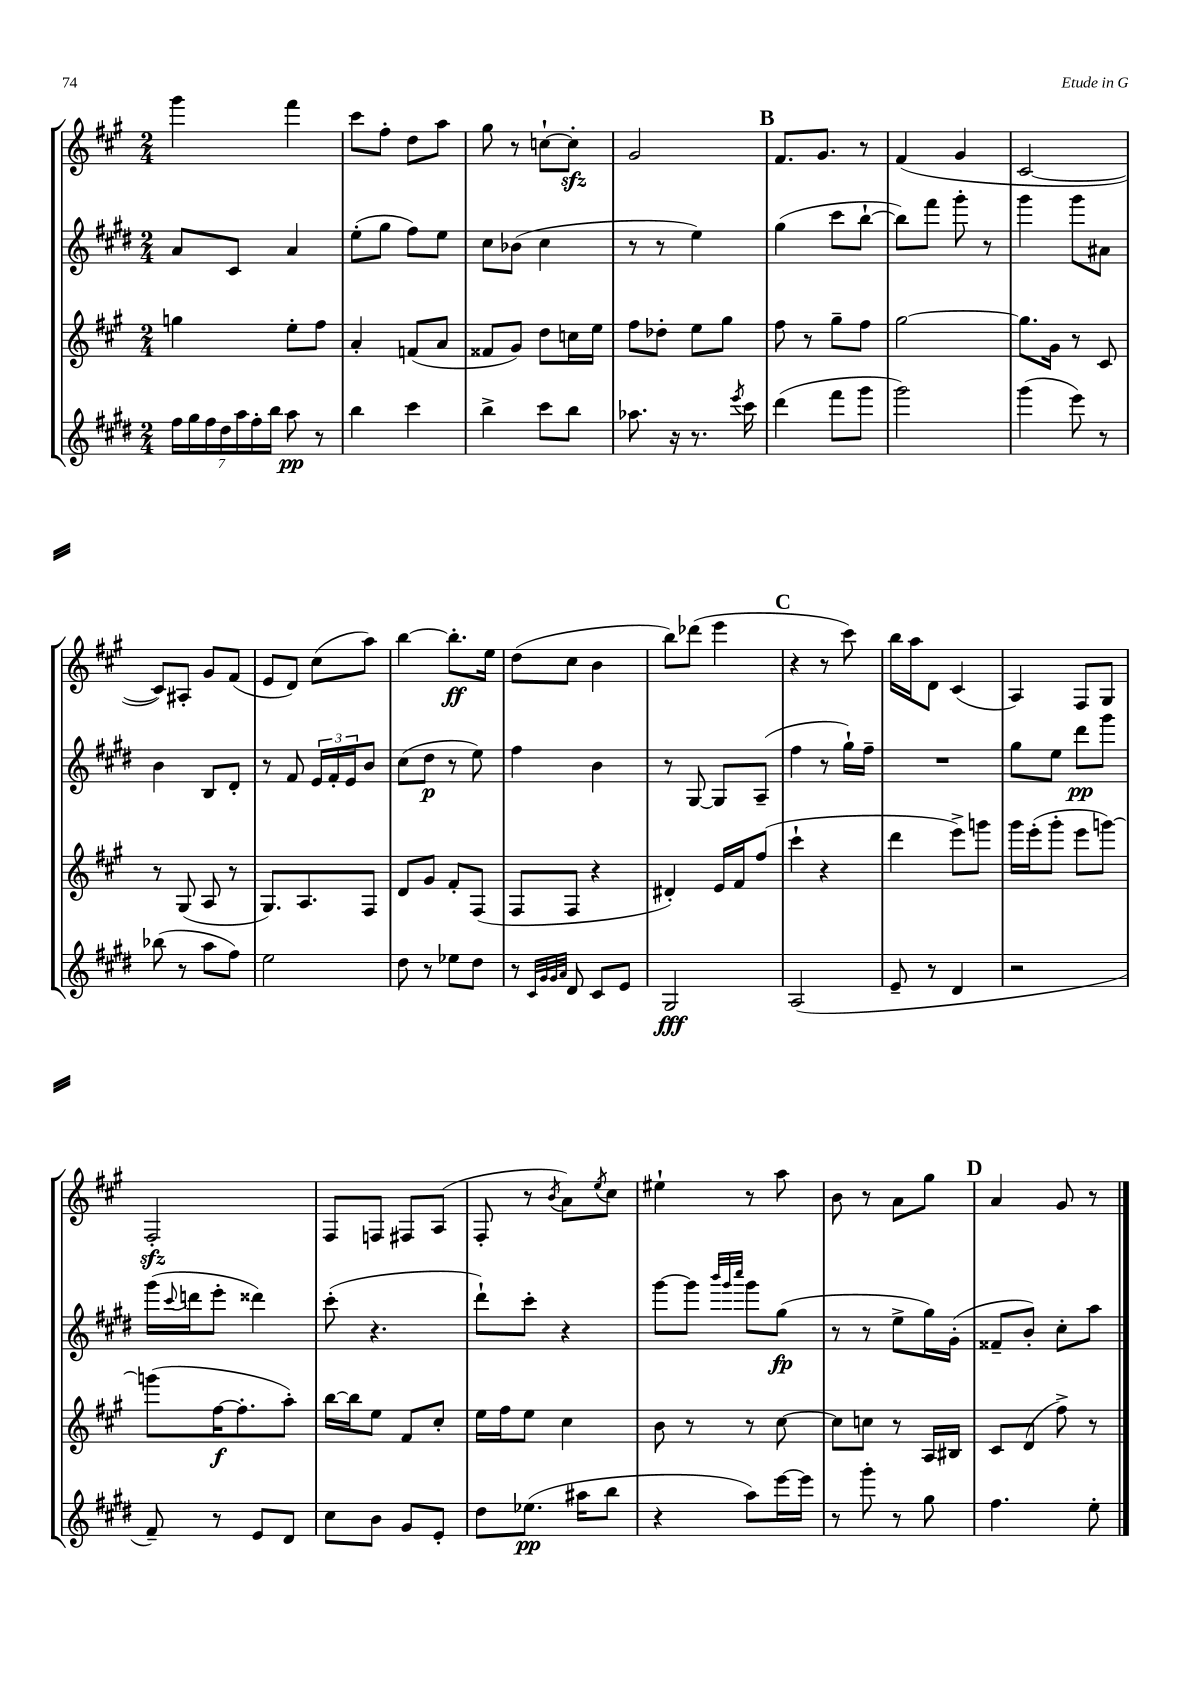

**kern	**kern	**kern	**kern
*staff4	*staff3	*staff2	*staff1
*clefG2	*clefG2	*clefG2	*clefG2
*k[f#c#g#d#]	*k[f#c#g#]	*k[f#c#g#d#]	*k[f#c#g#]
*M2/4	*M2/4	*M2/4	*M2/4
28ff#	4gg	8a	4ggg#
28gg#	.	.	.
28ff#	.	.	.
28dd#	.	.	.
.	.	8c#	.
28aa	.	.	.
28ff#'	.	.	.
28bb	.	.	.
8aa	8ee'	4a	4fff#
8r	8ff#	.	.
=	=	=	=
4bb	4a'	(8ee'	8ccc#
.	.	8gg#	8ff#'
4ccc#	(8f	8ff#)	8dd
.	8a	8ee	8aa
=	=	=	=
4bb^	8f##	8cc#	8gg#
.	8g#)	(8b-	8r
8ccc#	8dd	4cc#	[8cc`
8bb	16cc	.	8cc']
.	16ee	.	.
=	=	=	=
8.aa-	8ff#	8r	2g#
.	8dd-'	8r	.
16r	.	.	.
8.r	8ee	4ee)	.
.	8gg#	.	.
8qeee	.	.	.
16ccc#	.	.	.
=	=	=	=
(4ddd#	8ff#	(4gg#	8.f#
.	8r	.	.
.	.	.	8.g#
8fff#	8gg#~	8ccc#	.
8ggg#	8ff#	[8bb`	8r
=	=	=	=
2ggg#)	[2gg#	8bb])	(4f#
.	.	8fff#	.
.	.	8ggg#'	4g#
.	.	8r	.
=	=	=	=
(4ggg#	8.gg#]	4ggg#	[2c#
.	16g#	.	.
8eee)	8r	8ggg#	.
8r	8c#	8a#	.
=	=	=	=
(8bb-	8r	4b	8c#])
8r	(8G#	.	8A#'
8aa	8A	8B	8g#
8ff#)	8r	8d#'	(8f#
=	=	=	=
2ee	8.G#)	8r	8e
.	.	8f#	8d)
.	8.A	.	.
.	.	24e	(8cc#
.	.	24f#'	.
.	.	24e	.
.	8F#	8b	8aa)
=	=	=	=
8dd#	8d	(8cc#	[4bb
8r	8g#	8dd#	.
8ee-	8f#'	8r	8.bb']
8dd#	(8F#	8ee)	.
.	.	.	16ee
=	=	=	=
8r	8F#	4ff#	(8dd
32qqc#	.	.	.
32qqg#	.	.	.
32qqg#	.	.	.
32qqa	.	.	.
8d#	8F#	.	8cc#
8c#	4r	4b	4b
8e	.	.	.
=	=	=	=
2G#	4d#')	8r	8bb)
.	.	[8G#	(8ddd-
.	16e	8G#]	4eee
.	16f#	.	.
.	(8ff#	(8A~	.
=	=	=	=
(2A	4ccc#`	4ff#	4r
.	4r	8r	8r
.	.	16gg#`)	8ccc#)
.	.	16ff#~	.
=	=	=	=
8e~	4ddd	2r	16bb
.	.	.	16aa
8r	.	.	8d
4d#	8eee^)	.	(4c#
.	8ggg	.	.
=	=	=	=
2r	16ggg#	8gg#	4A)
.	(16eee'	.	.
.	8ggg#'	8ee	.
.	8eee	8ddd#	8F#
.	[8ggg)	8ggg#	8G#
=	=	=	=
8f#~)	(8ggg]	(16ggg#	2F#'
.	.	8qqccc#	.
.	.	16ddd	.
8r	[16ff#	8eee'	.
.	8.ff#']	.	.
8e	.	4ddd##)	.
8d#	8aa')	.	.
=	=	=	=
8cc#	[16bb	(8ccc#'	8F#
.	16bb]	.	.
8b	8ee	4.r	8F
8g#	8f#	.	8F#
8e'	8cc#'	.	(8A
=	=	=	=
8dd#	16ee	8ddd#`)	8F#'
.	16ff#	.	.
(8.ee-	8ee	8ccc#'	8r
.	.	.	8qb
.	4cc#	4r	8a)
16aa#	.	.	.
.	.	.	8qee
8bb	.	.	8cc#
=	=	=	=
4r	8b	[8ggg#	4ee#`
.	8r	8ggg#]	.
.	.	32qqbbb	.
.	.	32qqggg#	.
.	.	32qqcccc#	.
8aa)	8r	8ggg#	8r
[16eee	[8cc#	(8gg#	8aa
16eee]	.	.	.
=	=	=	=
8r	8cc#]	8r	8b
8ggg#'	8cc	8r	8r
8r	8r	8ee^	8a
8gg#	16A	16gg#)	8gg#
.	16B#	(16g#'	.
=	=	=	=
4.ff#	8c#	8f##~	4a
.	(8d	8b')	.
.	8ff#^)	8cc#'	8g#
8ee'	8r	8aa	8r
==	==	==	==
*-	*-	*-	*-
